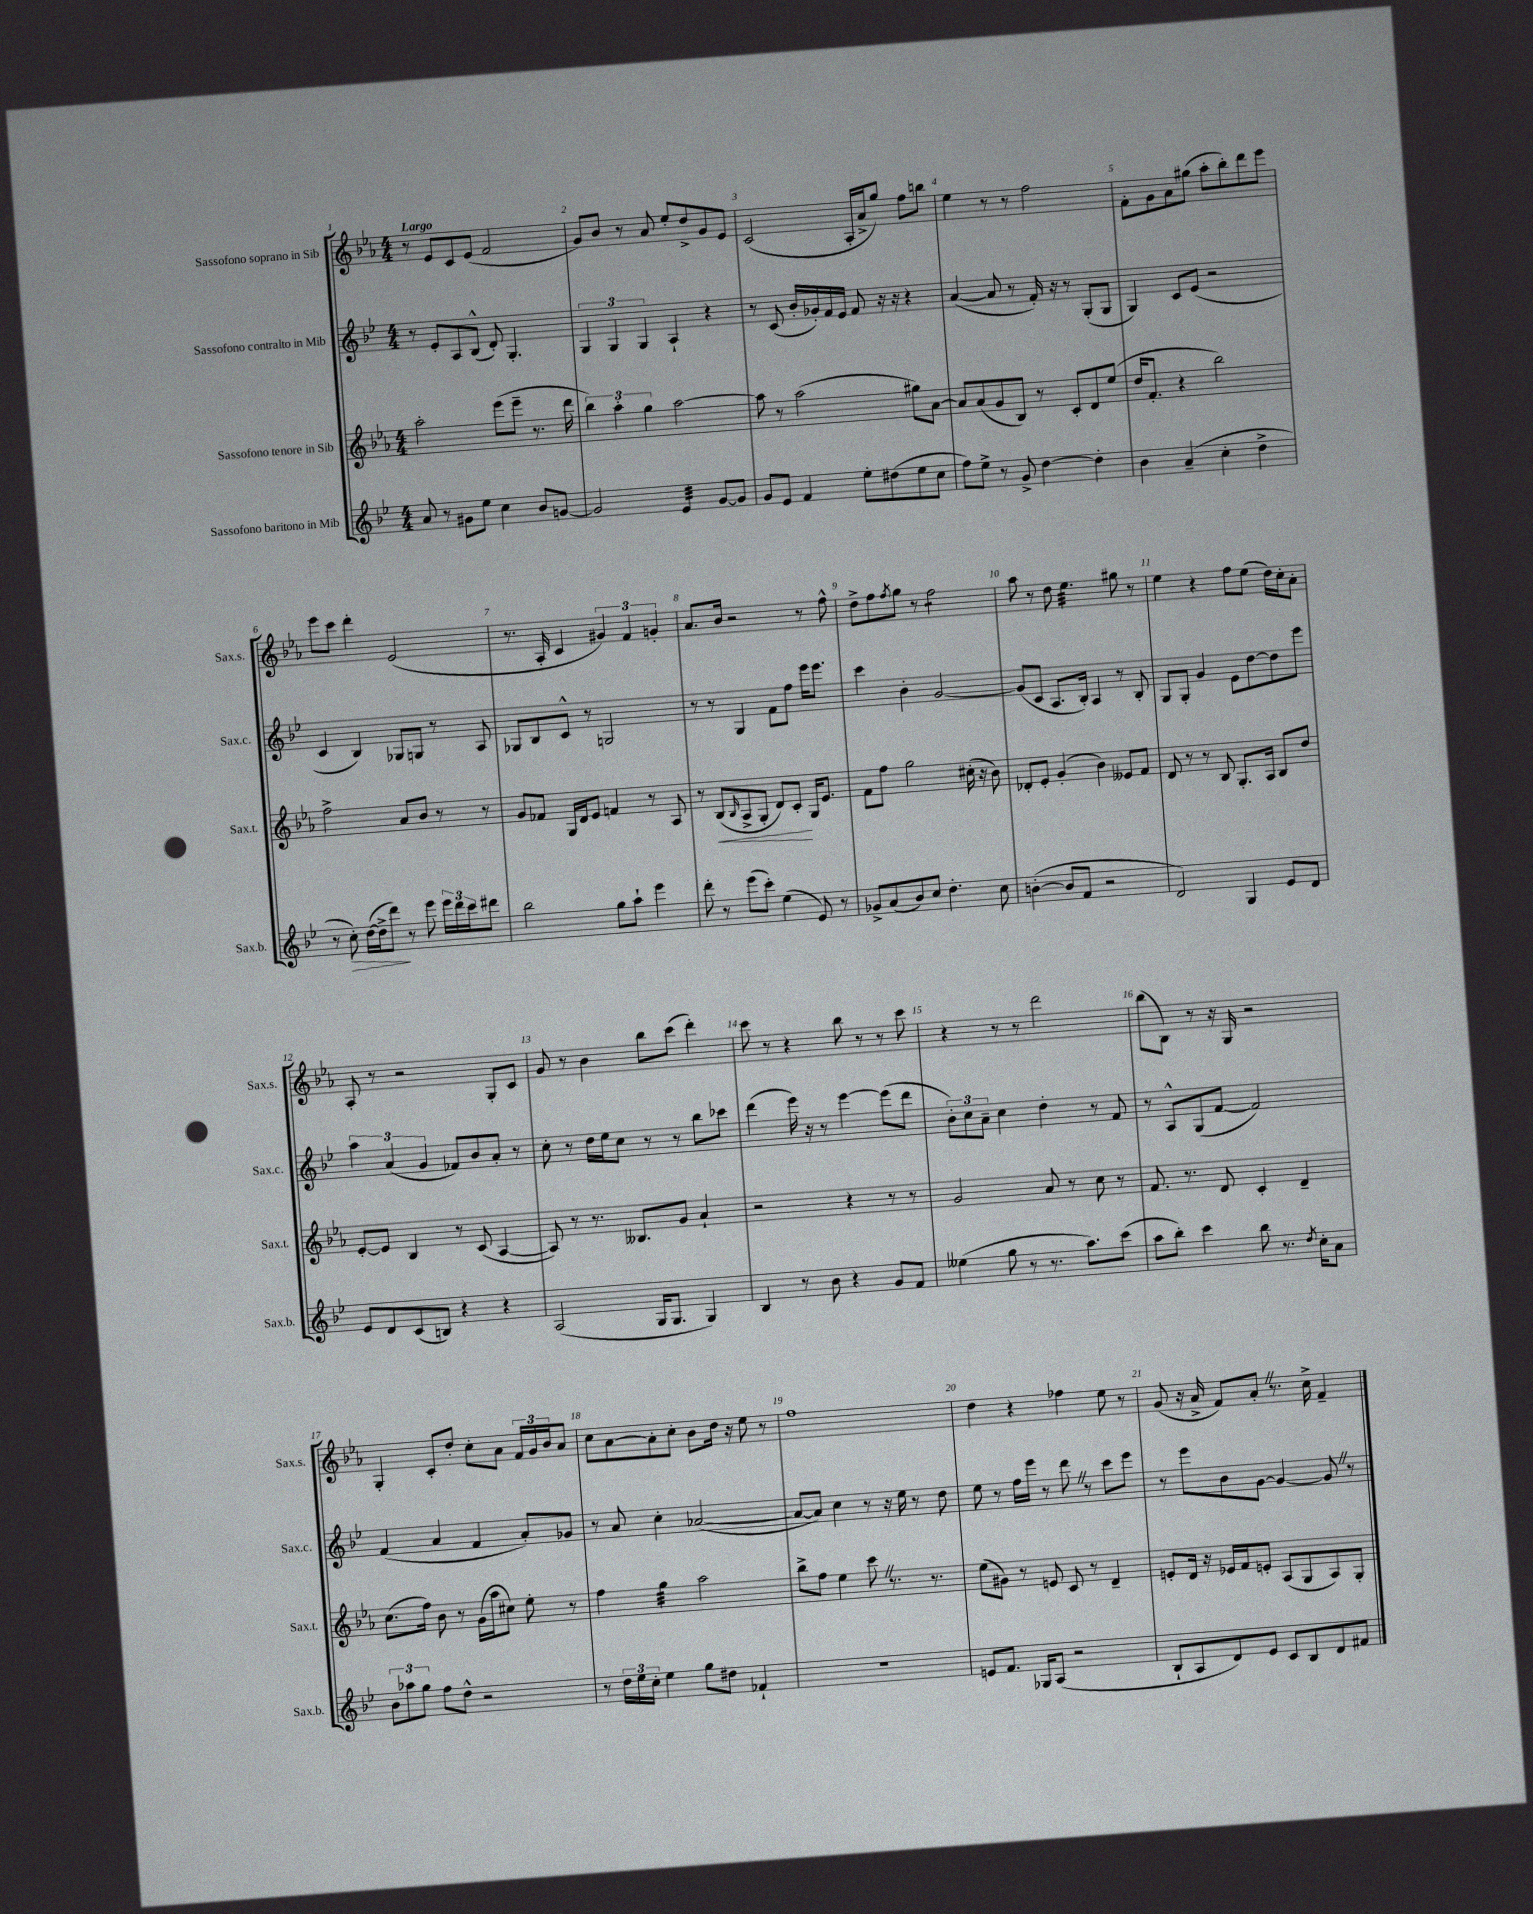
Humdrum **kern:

**kern	**dynam	**kern	**dynam	**kern	**kern
*part4	*part4	*part3	*part3	*part2	*part1
*staff4	*staff4	*staff3	*staff3	*staff2	*staff1
*I"Sassofono baritono in Mib	*	*I"Sassofono tenore in Sib	*	*I"Sassofono contralto in Mib	*I"Sassofono soprano in Sib
*I'Sax.b.	*	*I'Sax.t.	*	*I'Sax.c.	*I'Sax.s.
*clefG2	*	*clefG2	*	*clefG2	*clefG2
*k[b-e-]	*	*k[b-e-a-]	*	*k[b-e-]	*k[b-e-a-]
*M4/4	*	*M4/4	*	*M4/4	*M4/4
=1	=1	=1	=1	=1	=1
!	!	!	!	!	!LO:TX:a:B:t=Largo
8a/	.	2aa-'\	.	8r	8r
8r	.	.	.	8e-'/L	8e-/L
8g#X\L	.	.	.	8A/	8c/
8ee-\J	.	.	.	(8B-^^/J	(8e-/J
4cc\	.	(8eee-\L	.	8d'/)	2f/
.	.	8eee-~\J	.	4.G'/	.
8b-/L	.	8.r	.	.	.
[8gn/J	.	.	.	.	.
.	.	16ddd\	.	.	.
=2	=2	=2	=2	=2	=2
2g/]	.	6bb-\)	.	6G/	8g/L)
.	.	.	.	.	8b-/J
.	.	6aa-'\	.	6G/	.
.	.	.	.	.	8r
.	.	6gg\	.	6G/	.
.	.	.	.	.	8a-/
*tremolo	*	*	*	*	*
32e-/LLL	.	[2aa-\	.	4A`/	8ee-'/L
32e-/	.	.	.	.	.
32e-/	.	.	.	.	.
32e-/	.	.	.	.	.
32e-/	.	.	.	.	8dd^/
32e-/	.	.	.	.	.
32e-/	.	.	.	.	.
32e-/JJJ	.	.	.	.	.
*Xtremolo	*	*	*	*	*
[8g/L	.	.	.	4r	8g/
8g/J]	.	.	.	.	8e-/J
=3	=3	=3	=3	=3	=3
8g/L	.	8aa-\]	.	8r	(2c/
8e-/J	.	8r	.	(8c/	.
4f/	.	(2aa-\	.	16b-'/LL	.
.	.	.	.	16g-X'/)	.
.	.	.	.	16f/	.
.	.	.	.	16e-/JJ	.
8ee-'\L	.	.	.	8f/	16A-'/LL
.	.	.	.	.	16a-^/J
(8dd#X\	.	.	.	16r	8gg/J)
.	.	.	.	16r	.
8ee-\	.	8gg#X\L)	.	4r	8ff\L
8cc\J	.	[8a-\J	.	.	8bbn\J
=4	=4	=4	=4	=4	=4
8ff\L)	.	8a-/L]	.	([4a/	4ee-\
8ee-^\J	.	(8a-/	.	.	.
8r	.	8g/	.	8a/]	8r
8g^/	.	8B-/J)	.	8r	8r
[4dd\	.	8r	.	16f'/)	2ff\
.	.	.	.	16r	.
.	.	8c'/L	.	8r	.
4dd'\]	.	8d/	.	(8G'/L	.
.	.	(8ee-/J	.	8G/J	.
=5	=5	=5	=5	=5	=5
4b-\	.	16dd/KL	.	4G/)	8f'\L
.	.	8.f'/J	.	.	.
.	.	.	.	.	8g\
(4a~/	.	4r	.	8c/L	8a-\
.	.	.	.	(8e-/J	(8gg#X\J
4cc'\	.	2bb-\)	.	2r	8aa-'\L
.	.	.	.	.	8bb-'\)
4dd^\	.	.	.	.	8ddd\
.	.	.	.	.	8eee-\J
!!LO:LB:g=z
=6	=6	=6	=6	=6	=6
8r	.	2ff^\	.	4c/	8eee-\L
!	!LO:HP:b	!	!	!	!
8cc'\)	>	.	.	.	8ccc\J
([16dd\LL	.	.	.	4B-/)	4ddd'\
16dd^\J]	.	.	.	.	.
8ddd\J)	.	.	.	.	.
8r	]	8a-/L	.	8G-X/L	(2e-/
8eee-\	.	8b-/J	.	8Gn/J	.
24eee-\LL	.	8r	.	8r	.
24ddd\	.	.	.	.	.
24ccc\J	.	.	.	.	.
8ddd#X\J	.	8r	.	8A/	.
=7	=7	=7	=7	=7	=7
2bb-\	.	8g/L	.	8G-X/L	8.r
.	.	8f-X/J	.	8B-/	.
.	.	.	.	.	16A-'/
.	.	16G/LL	.	8c^^/J	4c/
.	.	16d/J	.	.	.
.	.	8e-/J	.	8r	.
8gg\L	.	4fn/	.	2Gn/	6g#X/)
8aa`\J	.	.	.	.	.
.	.	.	.	.	6f/
4eee-\	.	8r	.	.	.
.	.	.	.	.	6gn'/
.	.	8A-/	.	.	.
=8	=8	=8	=8	=8	=8
8ddd'\	.	8r	.	8r	8.a-/L
!	!	!	!LO:HP:b	!	!
8r	.	(8B-/L	<	8r	.
.	.	.	.	.	16b-/Jk
.	.	16qqB-/	.	.	.
(8eee-\L	.	8A-^/	.	4G/	2r
8ccc'\J)	.	8G'/J	.	.	.
(4ee-\	.	8d/L)	.	8f\L	.
.	.	8c'/J	.	8ff\J	.
8e-/)	.	16G/KL	[	16eee-\KL	8r
.	.	8.e-/J	.	8.eee-\J	.
8r	.	.	.	.	8ff^^\
=9	=9	=9	=9	=9	=9
8g-X^/L	.	8f\L	.	4ccc\	8dd^\L
(8a/	.	8ff\J	.	.	8ff\
.	.	.	.	.	8qff/
8b-/)	.	2gg\	.	4b-'\	8gg\J
8cc/J	.	.	.	.	8r
*	*	*	*	*	*tremolo
4.dd'\	.	.	.	[2g/	8ff\L
.	.	.	.	.	8ff\
.	.	(16cc#X'\	.	.	8ff\
.	.	16r	.	.	.
8cc\	.	8b-\)	.	.	8ff\J
*	*	*	*	*	*Xtremolo
=10	=10	=10	=10	=10	=10
([4bn'\	.	8d-X'/L	.	(8g/L]	8aa-\
.	.	8e-'/J	.	8c/J	8r
8b/L]	.	(4g'/	.	8.A/L	8dd\
*	*	*	*	*	*tremolo
8f/J	.	.	.	.	32ee-\LLL
.	.	.	.	.	32ee-\
.	.	.	.	16B-'/Jk)	32ee-\
.	.	.	.	.	32ee-\
2r	.	4b-\)	.	4A/	32ee-\
.	.	.	.	.	32ee-\
.	.	.	.	.	32ee-\
.	.	.	.	.	32ee-\
.	.	.	.	.	32ee-\
.	.	.	.	.	32ee-\
.	.	.	.	.	32ee-\
.	.	.	.	.	32ee-\JJJ
*	*	*	*	*	*Xtremolo
.	.	8e--X/L	.	8r	8gg#X\
.	.	8f/J	.	8B-'/	8r
=11	=11	=11	=11	=11	=11
2d/)	.	8d/	.	8G/L	4ee-\
.	.	8r	.	8G'/J	.
.	.	8r	.	4g/	4r
.	.	8B-/	.	.	.
4G/	.	8.G'/L	.	8e-\L	8ff\L
.	.	.	.	[8dd\	(8ee-\J
.	.	16A-/Jk	.	.	.
8e-/L	.	8B-/L	.	8dd\]	16dd\LL)
.	.	.	.	.	16cc'\J
8d/J	.	8dd/J	.	8eee-\J	8a-'\J
!!LO:LB:g=z
=12	=12	=12	=12	=12	=12
8e-/L	.	[8e-'/L	.	6aa\	8A-'/
8d/	.	8e-/J]	.	.	8r
.	.	.	.	(6a/	.
(8c/	.	4B-/	.	.	2r
.	.	.	.	6g/	.
8Bn/J)	.	.	.	.	.
4r	.	8r	.	8f-X/L)	.
.	.	(8c/	.	8b-/	.
4r	.	[4A-/	.	8a'/J	8G'/L
.	.	.	.	8r	8c/J
=13	=13	=13	=13	=13	=13
(2A/	.	8A-/])	.	8cc'\	8g/
.	.	8r	.	8r	8r
.	.	8.r	.	16dd\LL	4b-\
.	.	.	.	16ee-\J	.
.	.	.	.	8cc\J	.
.	.	8.B--X/L	.	.	.
16G/KL	.	.	.	8r	8bb-\L
8.G/J	.	.	.	.	.
.	.	8g/J	.	8r	(8ccc\J
4G/)	.	4a-`/	.	8bb-\L	4ddd'\)
.	.	.	.	8ccc-X\J	.
=14	=14	=14	=14	=14	=14
4B-/	.	2r	.	(4ddd\	8ccc\
.	.	.	.	.	8r
8r	.	.	.	16eee-\)	4r
.	.	.	.	16r	.
8b-\	.	.	.	8r	.
4r	.	4r	.	[4eee-\	8bb-\
.	.	.	.	.	8r
8g/L	.	8r	.	(8eee-\L]	8r
8f/J	.	8r	.	8ddd\J	8ccc\
=15	=15	=15	=15	=15	=15
(4ee--X\	.	2g/	.	12b-'\L)	4r
.	.	.	.	12cc\	.
.	.	.	.	12a~\J	.
8gg\	.	.	.	4cc\	8r
8r	.	.	.	.	8r
8.r	.	8a-/	.	4dd'\	2ddd\
.	.	8r	.	.	.
8.aa\L)	.	.	.	.	.
.	.	8cc\	.	8r	.
(8ccc\J	.	8r	.	8f/	.
=16	=16	=16	=16	=16	=16
8aa\L	.	8.f/	.	8r	(8bb-\L
8bb-'\J)	.	.	.	8A^^/L	8B-\J)
.	.	8.r	.	.	.
4ccc\	.	.	.	(8G/	8r
.	.	8d/	.	[8f/J	16r
.	.	.	.	.	16G/
8bb-\	.	4c'/	.	2f/])	2r
8.r	.	.	.	.	.
.	.	4d~/	.	.	.
8qdd/	.	.	.	.	.
16cc'\KL	.	.	.	.	.
8a\J	.	.	.	.	.
!!LO:LB:g=z
=17	=17	=17	=17	=17	=17
12b-\L	.	(8.cc\L	.	(4f/	4G'/
12aa-X\	.	.	.	.	.
12gg\J	.	.	.	.	.
.	.	16ff\Jk)	.	.	.
8ff\L	.	8b-\	.	4a/	8c'/L
8dd^^\J	.	8r	.	.	8dd'/J
2r	.	(16g\LL	.	4f/	8cc'\L
.	.	16aa-\J	.	.	.
.	.	8cc#X\J)	.	.	8a-\J
.	.	8ee-'\	.	8a'/L)	24f/LL
.	.	.	.	.	24g/
.	.	.	.	.	24b-/J
.	.	8r	.	8g-X/J	8a-/J
=18	=18	=18	=18	=18	=18
8r	.	4ff\	.	8r	8cc\L
24dd\LL	.	.	.	8a/	[8a-\
24ee-\	.	.	.	.	.
24cc'\JJ	.	.	.	.	.
*	*	*tremolo	*	*	*
4ee-\	.	32gg\LLL	.	4cc'\	8a-'\]
.	.	32gg\	.	.	.
.	.	32gg\	.	.	.
.	.	32gg\	.	.	.
.	.	32gg\	.	.	8cc'\J
.	.	32gg\	.	.	.
.	.	32gg\	.	.	.
.	.	32gg\JJJ	.	.	.
*	*	*Xtremolo	*	*	*
8gg\L	.	2aa-\	.	([2a-X/	8b-\L
8dd#X\J	.	.	.	.	16dd\Jk
.	.	.	.	.	16r
4f-X`/	.	.	.	.	8ee-\
.	.	.	.	.	8r
=19	=19	=19	=19	=19	=19
1r	.	8bb-^\L	.	8a-/L_	1ff
.	.	8ff\J	.	8a-/J])	.
.	.	4ee-\	.	4cc\	.
.	.	8cccZ\	.	8r	.
.	.	8.r	.	16r	.
.	.	.	.	16ee-\	.
.	.	.	.	8r	.
.	.	8.r	.	.	.
.	.	.	.	8dd\	.
=20	=20	=20	=20	=20	=20
8en/L	.	(8ee-\L	.	8ee-\	4dd\
8.f/J	.	8g#X\J)	.	8r	.
.	.	8r	.	16ff\LL	4r
16G-X/KL	.	.	.	16eee-\JJ	.
(8A/J	.	8en/	.	8r	.
2r	.	8c/	.	8dddZ\	4ff-X\
.	.	8r	.	8r	.
.	.	4d~/	.	8ccc\L	8ee-\
.	.	.	.	8eee-\J	8r
=21	=21	=21	=21	=21	=21
8B-`/L	.	8en'/L	.	8r	(8g/
8A/	.	16d/Jk	.	8eee-\L	16r
.	.	16r	.	.	16a-^/
8d/)	.	16e-X/LL	.	8b-\	8f/L)
.	.	16f/J	.	.	.
8e-/J	.	8en'/J	.	[8g\J	8a-'Z/J
8c/L	.	(8A-/L	.	4g/_	8.r
8B-/	.	8G/	.	.	.
.	.	.	.	.	16cc^\
8d/	.	8A-/)	.	8gZ/]	4f~/
8f#X/J	.	8G'/J	.	8r	.
==	==	==	==	==	==
*-	*-	*-	*-	*-	*-
